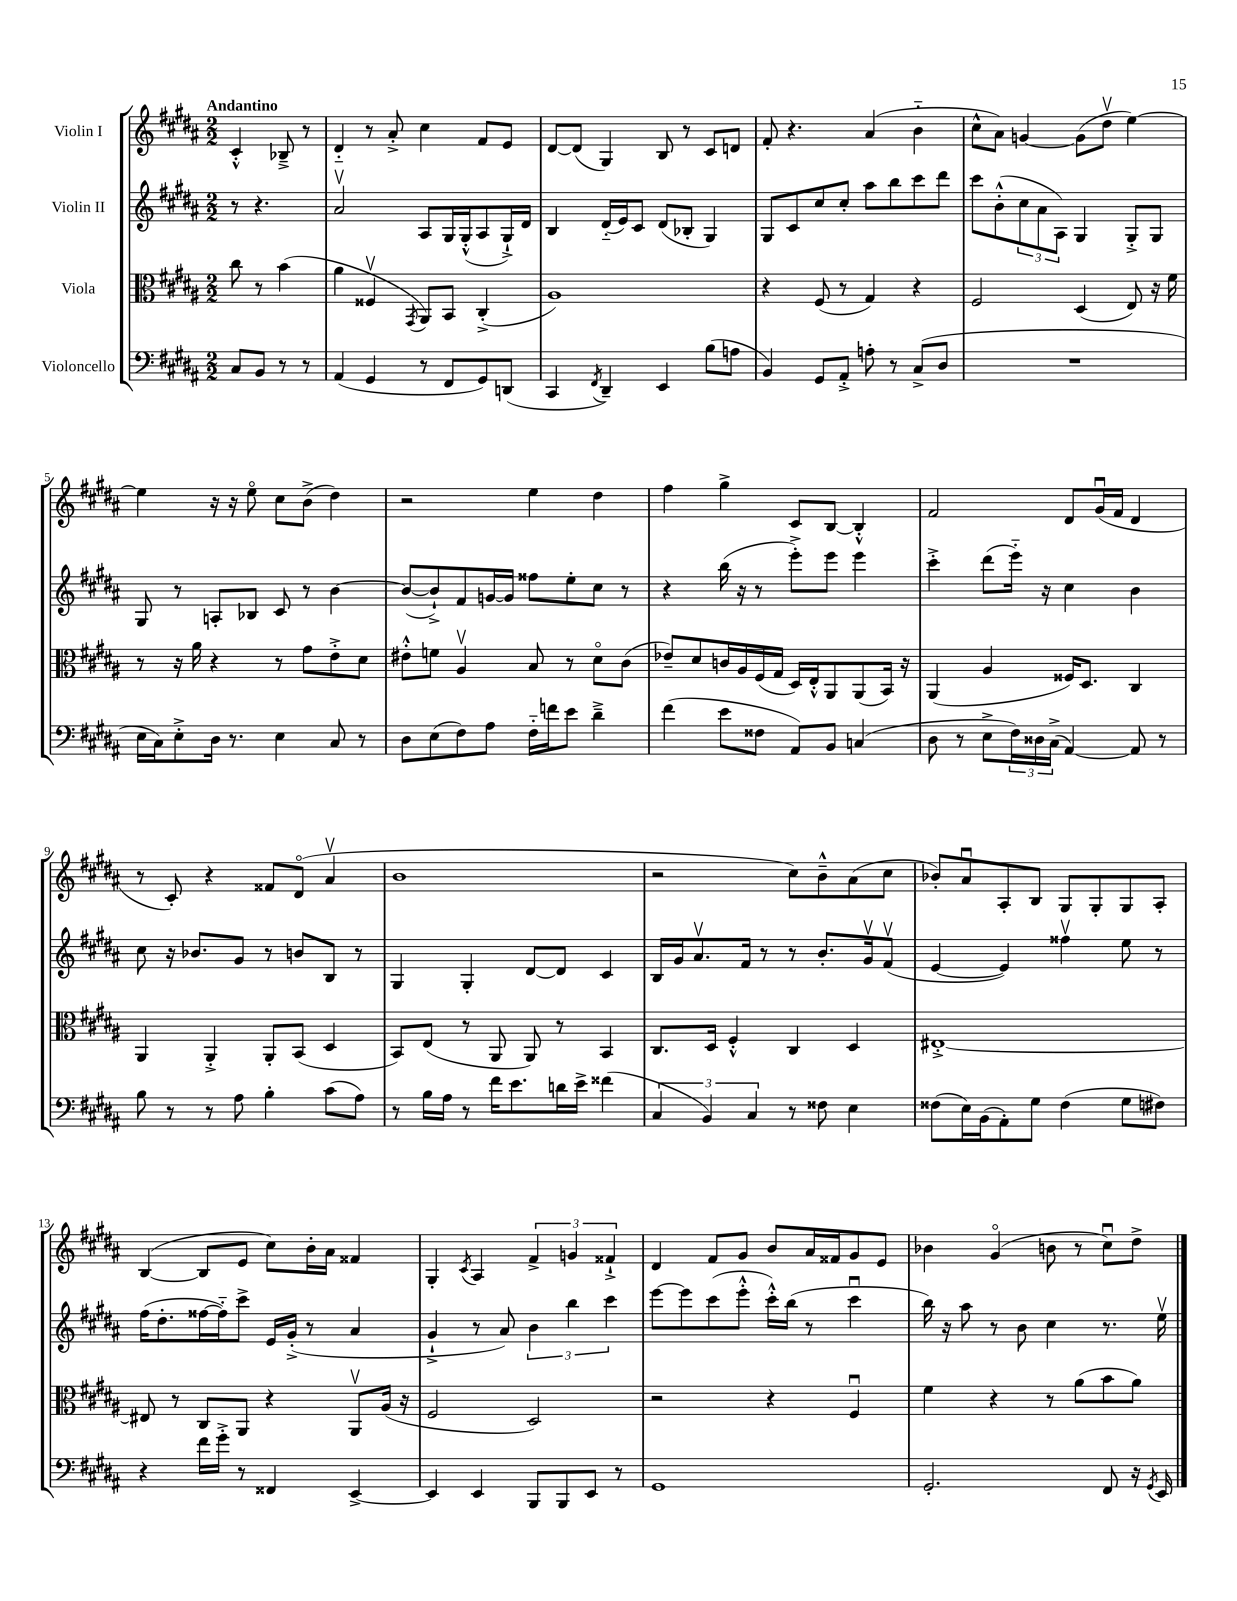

**kern	**kern	**kern	**kern
*staff4	*staff3	*staff2	*staff1
*clefF4	*clefC3	*clefG2	*clefG2
*k[f#c#g#d#a#]	*k[f#c#g#d#a#]	*k[f#c#g#d#a#]	*k[f#c#g#d#a#]
*M2/2	*M2/2	*M2/2	*M2/2
8C#	8cc#	8r	4c#'^^
8BB	8r	4.r	.
8r	(4b	.	8B-~^
8r	.	.	8r
=	=	=	=
(4AA#	4a#	2a#v	4d#'~
4GG#	4F##v	.	8r
.	.	.	8a#'^
.	8qGG#	.	.
8r	8AA#)	8A#	4cc#
8FF#	8BB	16G#	.
.	.	(16G#'^^	.
8GG#)	(4C#'^	8A#	8f#
(8DD	.	16G#`^)	8e
.	.	16d#	.
=	=	=	=
4CC#	1A#)	4B	[8d#
.	.	.	(8d#]
8qFF#	.	.	.
4DD#~)	.	(16d#'~	4G#)
.	.	16e)	.
.	.	8c#	.
4EE	.	(8d#	8B
.	.	8B-'	8r
(8B	.	4G#)	8c#
8A	.	.	8d
=	=	=	=
4BB)	4r	8G#	8f#'
.	.	8c#	4.r
8GG#	(8F#	8cc#	.
8AA#'^	8r	8cc#'	.
8A'	4G#)	8aa#	(4a#
8r	.	8bb	.
(8C#^	4r	8ccc#	4b'~
8D#	.	8ddd#	.
=	=	=	=
1r	2F#	8ccc#	8cc#^^
.	.	(8b'^^	8a#)
.	.	12cc#	[4g
.	.	12a#	.
.	.	12A#)	.
.	(4D#	4G#	(8g]
.	.	.	8dd#v
.	8E)	8G#'^	[4ee)
.	16r	8G#	.
.	16f#	.	.
=	=	=	=
16E	8r	8G#	4ee]
16C#)	.	.	.
8E'^	16r	8r	.
.	16a#	.	.
16D#	4r	8A'	16r
8.r	.	.	16r
.	.	8B-	8eeo
4E	8r	8c#	8cc#
.	8g#	8r	(8b^
8C#	8e'^	[4b	4dd#)
8r	8d#	.	.
=	=	=	=
8D#	8e#'^^	(8b_	2r
(8E	8f	8b`^])	.
8F#)	4A#v	8f#	.
8A#	.	[16g	.
.	.	16g]	.
16F#'~	8B	8ff##	4ee
16f	.	.	.
8e	8r	8ee'	.
4d#~^	8d#o	8cc#	4dd#
.	(8c#	8r	.
=	=	=	=
(4f#	8e-~)	4r	4ff#
.	8d#	.	.
8e	16c	(16bb	4gg#^
.	16A#	16r	.
8F##	(16F#	8r	.
.	16G#	.	.
8AA#)	16D#)	8eee'^)	8c#
.	16E'^^	.	.
8BB	8AA#	8eee	[8B
(4C	(8AA#	4eee	4B'^^]
.	16BB)	.	.
.	16r	.	.
=	=	=	=
8D#	(4AA#	4ccc#'^	2f#
8r	.	.	.
8E^	4A#	(8ddd#	.
24F#)	.	16eee'~)	.
24D##	.	.	.
.	.	16r	.
(24C#^	.	.	.
[4AA#)	16F##)	4cc#	8d#
.	8.D#	.	.
.	.	.	(16g#u
.	.	.	16f#
8AA#]	4C#	4b	4d#
8r	.	.	.
=	=	=	=
8B	4AA#	8cc#	8r
8r	.	16r	8c#')
.	.	8.b-	.
8r	4AA#'^	.	4r
8A#	.	8g#	.
4B'	8AA#'	8r	8f##
.	(8BB	8b	(8d#o
(8c#	4D#	8B	4a#v
8A#)	.	8r	.
=	=	=	=
8r	8BB)	4G#	1b
16B	(8E	.	.
16A#	.	.	.
8r	8r	4G#'	.
16f#	8AA#	.	.
8.e	.	.	.
.	8AA#)	[8d#	.
16d	8r	8d#]	.
16e^	.	.	.
(4f##	4BB	4c#	.
=	=	=	=
6C#	8.C#	16B	2r
.	.	16g#	.
.	.	8.a#v	.
6BB)	.	.	.
.	16D#	.	.
.	4F#'^^	.	.
.	.	16f#	.
6C#	.	.	.
.	.	8r	.
8r	4C#	8r	8cc#)
8F##	.	8.b'	8b~^^
4E	4D#	.	(8a#
.	.	16g#v	.
.	.	(8f#v	8cc#
=	=	=	=
(8F##	[1E#'^	[4e	8b-')
16E)	.	.	8a#u
(16BB	.	.	.
8AA#')	.	4e])	8A#'
8G#	.	.	8B
(4F##	.	4ff##v	8G#
.	.	.	8G#'
8G#	.	8ee	8G#
8F#)	.	8r	8A#'
=	=	=	=
4r	8E#]	(16ff#	([4B
.	.	8.dd#'	.
.	8r	.	.
16f#	8C#	[16ff##	8B]
16g#'^	.	16ff##'~])	.
8r	8AA#	8ccc#^	8e
4FF##	4r	16e	8cc#)
.	.	(16g#'^	.
.	.	8r	16b'
.	.	.	16a#
[4EE^	8AA#v	4a#	4f##
.	(16A#	.	.
.	16r	.	.
=	=	=	=
4EE]	2F#	4g#`^	4G#'
.	.	.	8qc#
4EE	.	8r	4A#
.	.	8a#)	.
8BBB	2D#)	6b	6f#^
8BBB	.	.	.
.	.	6bb	6g
8EE	.	.	.
.	.	6ccc#	6f##`^
8r	.	.	.
=	=	=	=
1GG#	2r	[8eee	4d#
.	.	8eee]	.
.	.	(8ccc#	8f#
.	.	8eee'^^	8g#
.	4r	16ccc#'^^)	8b
.	.	(16bb	.
.	.	8r	16a#
.	.	.	16f##
.	4F#u	4ccc#u	8g#
.	.	.	8e
=	=	=	=
2.GG#'	4f#	16bb)	4b-
.	.	16r	.
.	.	8aa#	.
.	4r	8r	(4g#o
.	.	8b	.
.	8r	4cc#	8b
.	(8a#	.	8r
8FF#	8b	8.r	8cc#u)
16r	8a#)	.	8dd#^
8qGG#	.	.	.
16EE	.	16eev	.
==	==	==	==
*-	*-	*-	*-
